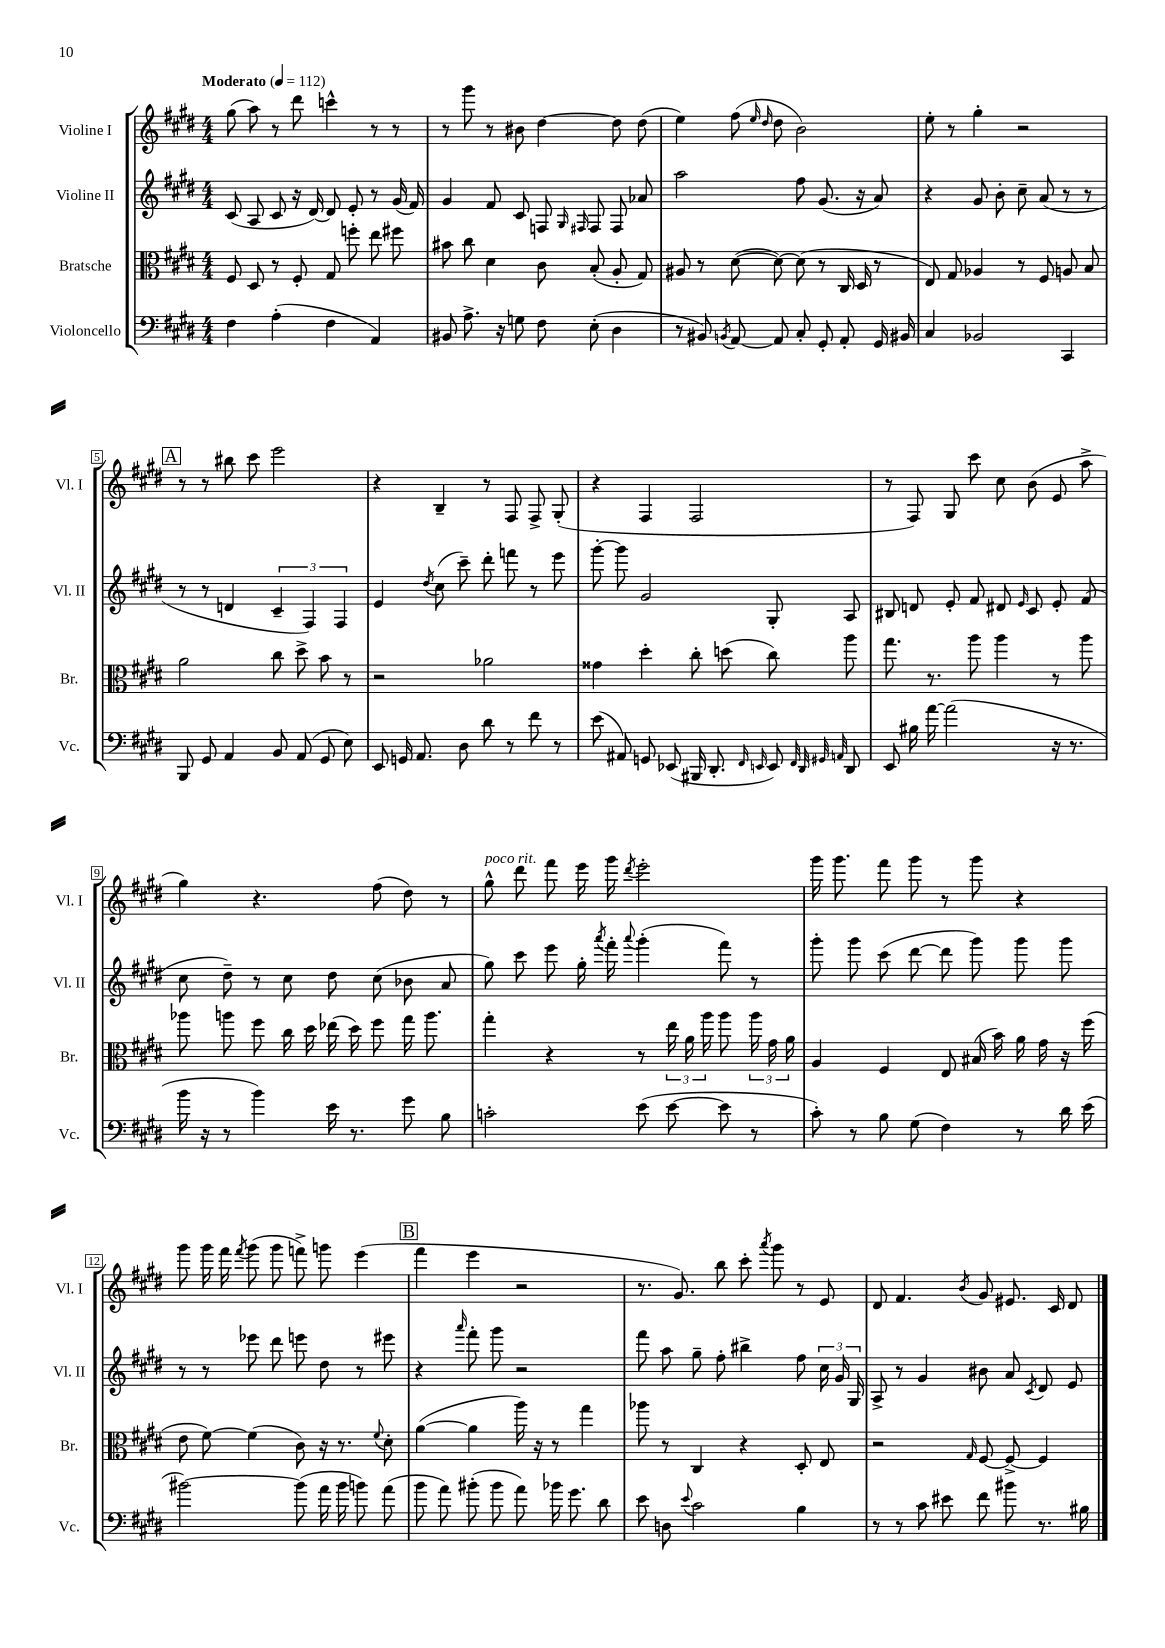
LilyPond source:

<<
\new StaffGroup <<
\new Staff = "s0" \with { instrumentName = "Violine I" shortInstrumentName = "Vl. I" } {
    \clef treble \key e \major \numericTimeSignature \time 4/4 \tempo "Moderato" 4 = 112
    \autoBeamOff gis''8( a''8) r8 dis'''8 c'''4-^ r8 r8 |
    r8 gis'''8 r8 bis'8 dis''4~ dis''8 dis''8( |
    e''4) fis''8( \grace { e''16 dis''16 } dis''8 b'2) |
    e''8-. r8 gis''4-. r2 |
    \mark \markup { \box "A" } r8 r8 bis''8 cis'''8 e'''2 |
    r4 b4-- r8 fis8 fis8-> gis8-.( |
    r4 fis4 fis2 |
    r8 fis8) gis8 cis'''8 cis''8 b'8( e'8 a''8-> |
    gis''4) r4. fis''8( dis''8) r8 |
    gis''8-^^\markup { \italic "poco rit." } dis'''8 fis'''8 e'''16 gis'''16 \acciaccatura { dis'''8 } e'''2-. |
    gis'''16 gis'''8. fis'''8 gis'''8 r8 gis'''8 r4 |
    gis'''8 gis'''16 fis'''16 \acciaccatura { fis'''8 } gis'''8( gis'''8 f'''8->) g'''8 e'''4( |
    \mark \markup { \box "B" } fis'''4 e'''4 r2 |
    r8. gis'8.) b''8 cis'''8-. \acciaccatura { a'''8 } gis'''8 r8 e'8 |
    dis'8 fis'4. \acciaccatura { b'8 } gis'8 eis'8. cis'16 dis'8 \bar "|." |
}
\new Staff = "s1" \with { instrumentName = "Violine II" shortInstrumentName = "Vl. II" } {
    \clef treble \key e \major \numericTimeSignature \time 4/4
    \autoBeamOff cis'8( a8 cis'8 r16 dis'16~) dis'8 e'8-. r8 gis'16( fis'16) |
    gis'4 fis'8 cis'8 f8 \grace { gis16 fis16 } fis8 fis8 aes'8 |
    a''2 fis''8 gis'8.( r16 a'8) |
    r4 gis'8 b'8-. cis''8-- a'8( r8 r8 |
    \mark \markup { \box "A" } r8 r8 d'4 \tuplet 3/2 { cis'4-- fis4) fis4 } |
    e'4 \acciaccatura { dis''8 } cis''8( cis'''8--) dis'''8-. f'''8 r8 e'''8 |
    gis'''8~-. gis'''8 gis'2 gis8-. a8 |
    bis8 d'8 e'8-. fis'8 dis'8 \grace { e'16 } cis'8 e'8-. fis'8( |
    cis''8 dis''8--) r8 cis''8 dis''8 cis''8( bes'8 a'8 |
    gis''8) cis'''8 e'''8 gis''16-. \acciaccatura { a'''8 } fis'''16-. \appoggiatura { a'''8 } gis'''4-.( fis'''8) r8 |
    gis'''8-. gis'''8 cis'''8( dis'''8~ dis'''8 gis'''8) gis'''8 gis'''8 |
    r8 r8 ees'''8 dis'''8 e'''8 dis''8 r8 eis'''8 |
    \mark \markup { \box "B" } r4 \grace { a'''16 } fis'''8-. gis'''8 r2 |
    fis'''8 a''8 gis''8-- fis''8-. bis''4-> fis''8 \tuplet 3/2 { cis''16 gis'16 gis16 } |
    a8-> r8 gis'4 bis'8 a'8 \acciaccatura { cis'8 } dis'8 e'8 \bar "|." |
}
\new Staff = "s2" \with { instrumentName = "Bratsche" shortInstrumentName = "Br." } {
    \clef alto \key e \major \numericTimeSignature \time 4/4
    \autoBeamOff fis8 dis8 r8 fis8-. gis8 f''8-. e''8 fis''8 |
    bis'8 cis''8 dis'4 cis'8 b8-.( a8-. gis8) |
    ais8 r8 dis'8~( dis'8~) dis'8( r8 cis16 dis16 r8 |
    e8) gis8 aes4 r8 fis8 a8 b8 |
    \mark \markup { \box "A" } a'2 cis''8 dis''8-> b'8 r8 |
    r2 aes'2 |
    gisis'4 dis''4-. cis''8-. d''8( cis''8) a''8 |
    gis''8. r8. a''8 a''4 r8 a''8 |
    aes''8 a''8 fis''8 cis''16 dis''16 ees''16( dis''16) fis''8 gis''16 a''8. |
    gis''4-. r4 r8 \tuplet 3/2 { e''16 a'16 a''16 } a''8 \tuplet 3/2 { a''16 gis'16 a'16 } |
    a4 fis4 e8 bis16( b'16) a'16 gis'16 r16 fis''16( |
    e'8 fis'8~) fis'4( cis'8) r16 r8. \appoggiatura { fis'8 } dis'8-. |
    \mark \markup { \box "B" } a'4~( a'4 a''16) r16 r8 gis''4 |
    aes''8 r8 cis4 r4 dis8-. e8 |
    r2 \grace { gis16 } fis8~ fis8~-> fis4 \bar "|." |
}
\new Staff = "s3" \with { instrumentName = "Violoncello" shortInstrumentName = "Vc." } {
    \clef bass \key e \major \numericTimeSignature \time 4/4
    \autoBeamOff fis4 a4-.( fis4 a,4) |
    bis,8 a8.-> r16 g8 fis8 e8-.( dis4 |
    r8 bis,8) \acciaccatura { b,8 } a,8~ a,8 cis8-. gis,8-. a,8-. gis,16 bis,16 |
    cis4 bes,2 cis,4 |
    \mark \markup { \box "A" } b,,8 gis,8 a,4 b,8 a,8( gis,8 e8) |
    e,8 g,16 a,8. dis8 dis'8 r8 fis'8 r8 |
    e'8( ais,8) g,8 ees,8( bis,,16 dis,8.-. \grace { fis,16 e,16 } e,8) \grace { fis,32 dis,32 gis,32 a,32 } dis,8 |
    e,8 bis16 a'16~ a'2( r16 r8. |
    b'16 r16 r8 b'4) e'16 r8. gis'8 b8 |
    c'2-. e'8( e'8~ e'8 r8 |
    cis'8-.) r8 b8 gis8( fis4) r8 dis'16 e'16( |
    bis'2~) bis'8( a'16 bis'16 b'8) a'8( |
    \mark \markup { \box "B" } b'8 a'8) bis'8-.( bis'8 a'8) bes'16 gis'8. dis'8 |
    e'8 d8 \appoggiatura { e'8 } cis'2 b4 |
    r8 r8 cis'8 eis'8 fis'8 bis'8 r8. bis16 \bar "|." |
}
>>
>>
\layout { \context { \Score \override BarNumber.stencil = #(make-stencil-boxer 0.1 0.3 ly:text-interface::print) } }
